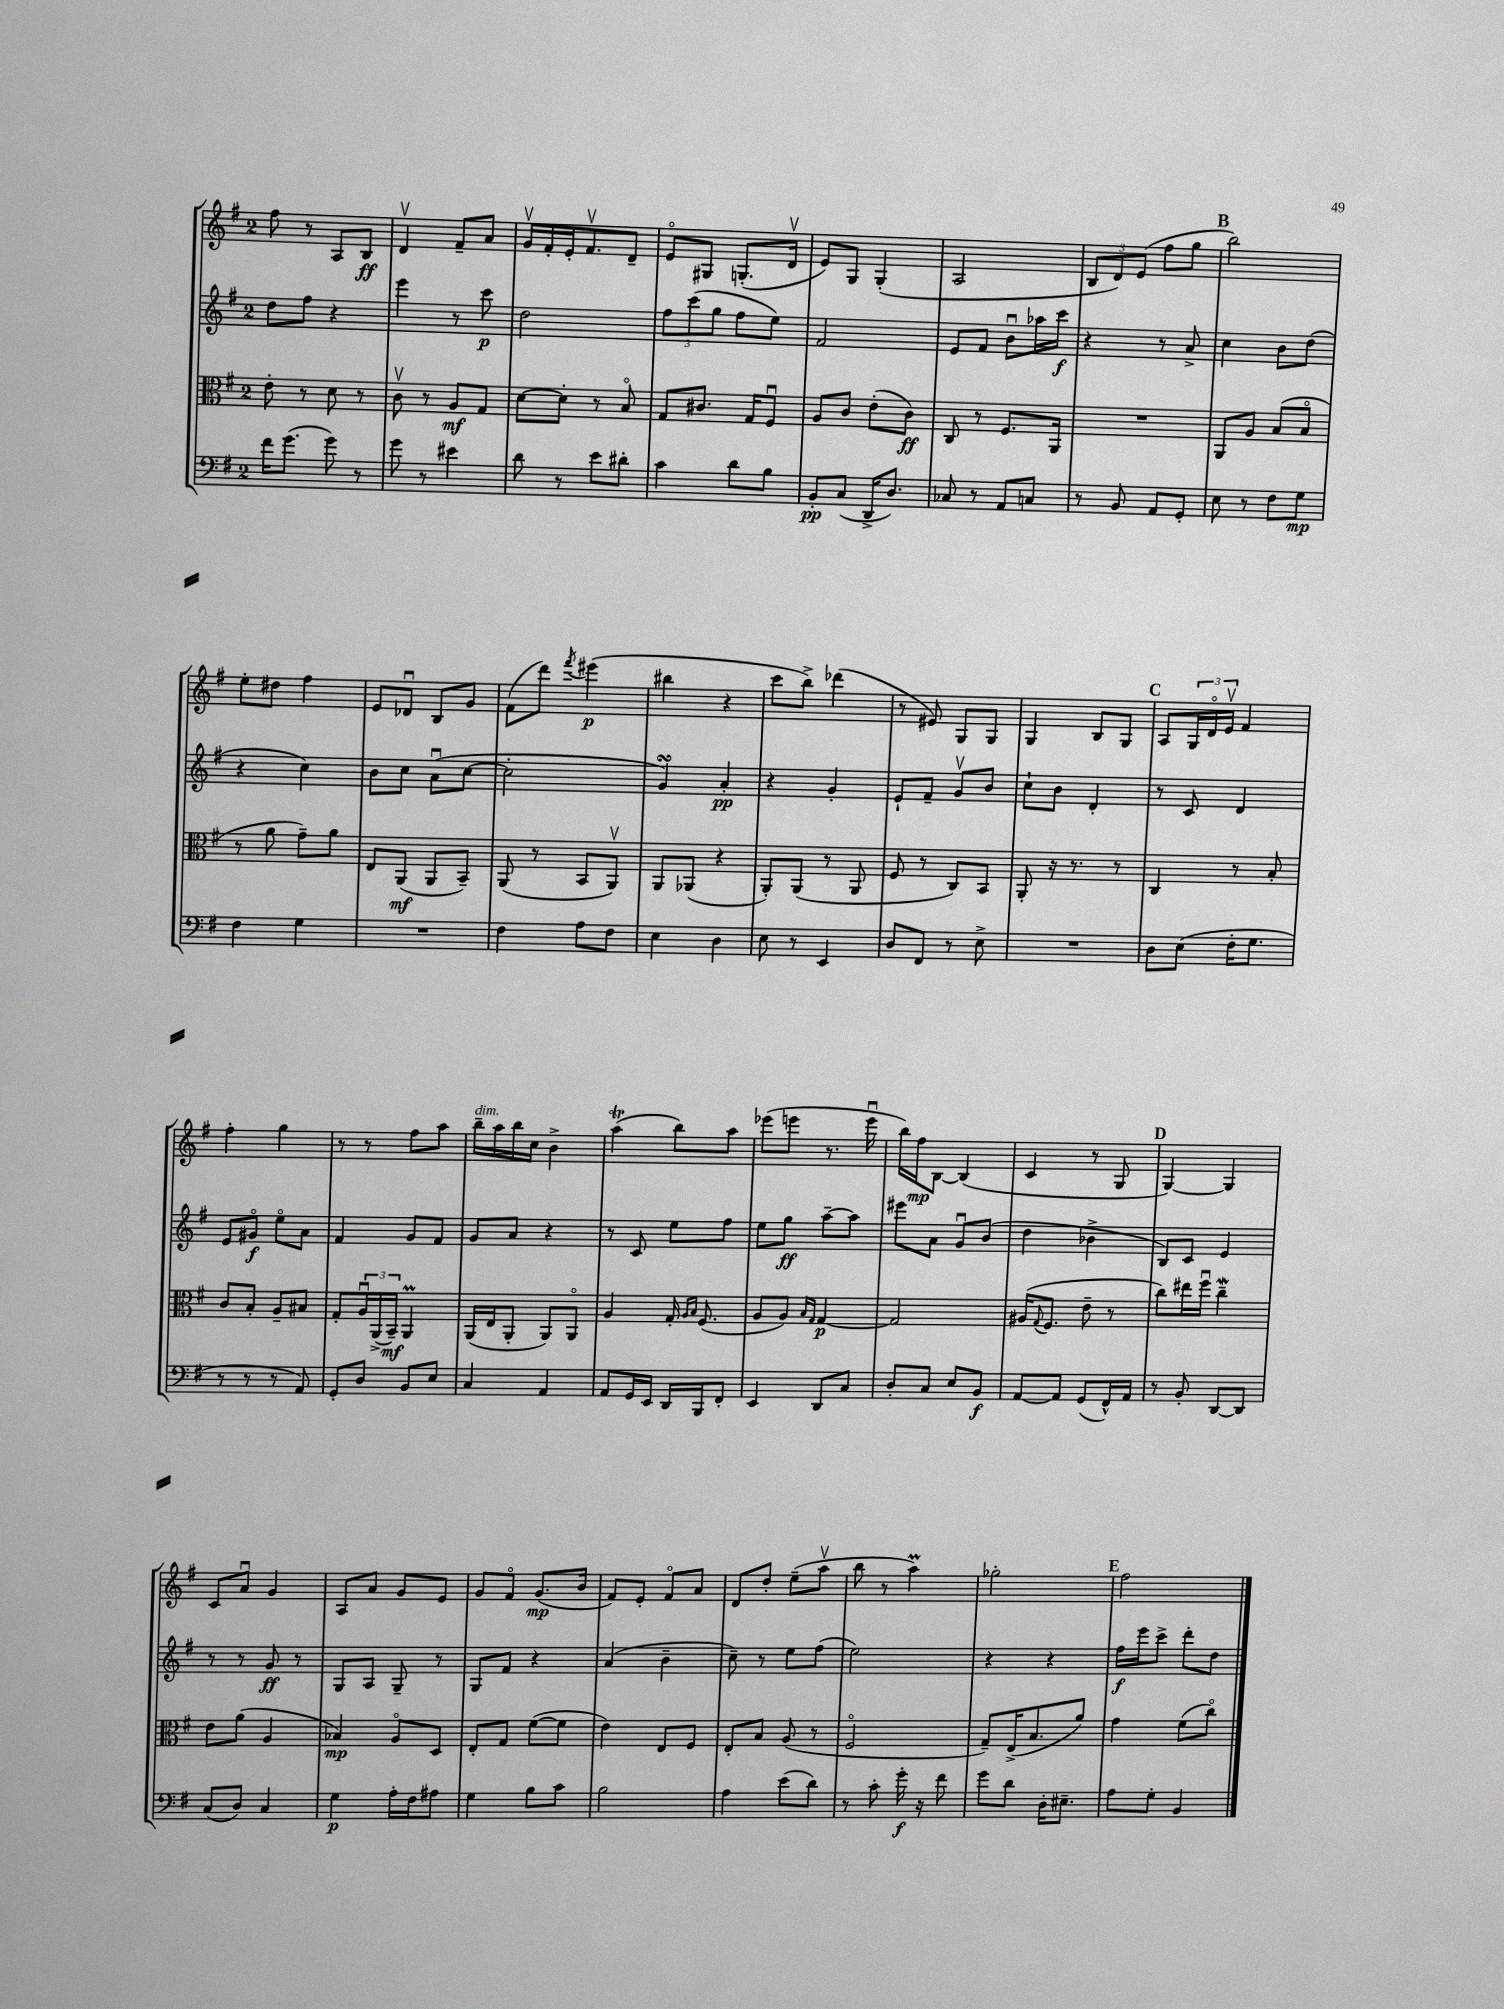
<<
\new StaffGroup <<
\new Staff = "s0" {
    \clef treble \key g \major \once \override Staff.TimeSignature.style = #'single-digit \time 2/4
    fis''8 r8 a8 b8\ff |
    d'4\upbow fis'8-- a'8 |
    g'16\upbow fis'16-. e'16-. fis'8.\upbow d'8-- |
    e'8\flageolet gis8 g8.-.( d'16\upbow |
    e'8) g8 g4-.( |
    a2 |
    \tuplet 3/2 { b8 d'8) e'8( } fis''8 g''8 |
    \mark \markup { \bold "B" } b''2) |
    e''8-. dis''8 fis''4 |
    e'8 des'8\downbow b8 g'8 |
    fis'8( d'''8) \acciaccatura { fis'''8 } eis'''4\p( |
    bis''4 r4 |
    c'''8 b''8->) des'''4( |
    r8 eis'8) g8 g8 |
    g4 b8 g8 |
    \mark \markup { \bold "C" } a8 \tuplet 3/2 { g16 d'16\flageolet e'16\upbow } fis'4 |
    fis''4-. g''4 |
    r8 r8 fis''8 a''8 |
    b''16--^\markup { \italic "dim." } a''16 b''16 c''16 b'4-> |
    a''4\trill( b''8) a''8 |
    ees'''8( e'''8 r8. e'''16\downbow |
    b''16) fis''16\mp b8~ b4( |
    c'4 r8 g8 |
    \mark \markup { \bold "D" } g4~) g4 |
    c'8 a'8\downbow g'4 |
    a8 a'8 g'8 e'8 |
    g'8 fis'8\flageolet g'8.\mp( b'16 |
    fis'8) e'8-. fis'8\flageolet a'8 |
    d'8 d''8-. e''8--( a''8\upbow |
    b''8 r8 a''4\prall) |
    ges''2-. |
    \mark \markup { \bold "E" } fis''2 \bar "|." |
}
\new Staff = "s1" {
    \clef treble \key g \major \once \override Staff.TimeSignature.style = #'single-digit \time 2/4
    d''8 fis''8 r4 |
    e'''4 r8 c'''8\p |
    d''2 |
    \tuplet 3/2 { fis''8 c'''8( g''8 } fis''8 e''8) |
    fis'2 |
    e'8 fis'8 b'8\downbow aes''16 c'''16\f |
    r4 r8 a'8-> |
    \mark \markup { \bold "B" } c''4 b'8 d''8( |
    r4 c''4) |
    b'8 c''8 a'8\downbow( c''8~ |
    c''2-. |
    g'4\turn) a'4-.\pp |
    r4 g'4-. |
    e'8-! fis'8-- g'8\upbow b'8 |
    c''8-! b'8 d'4-. |
    \mark \markup { \bold "C" } r8 c'8 d'4 |
    e'8 gis'8\flageolet\f e''8\flageolet a'8 |
    fis'4 g'8 fis'8 |
    g'8 a'8 r4 |
    r8 c'8 e''8 fis''8 |
    e''8 g''8\ff a''8~-- a''8 |
    eis'''8 a'8 g'8\downbow b'8( |
    d''4 bes'4-> |
    \mark \markup { \bold "D" } b8) c'8 e'4 |
    r8 r8 g'8\ff r8 |
    g8 a8 g8-- r8 |
    g8 fis'8 r4 |
    a'4( b'4-- |
    c''8--) r8 e''8 fis''8( |
    e''2) |
    r4 r4 |
    \mark \markup { \bold "E" } fis''16\f e'''16 c'''8-> d'''8-. d''8 \bar "|." |
}
\new Staff = "s2" {
    \clef alto \key g \major \once \override Staff.TimeSignature.style = #'single-digit \time 2/4
    e'8-. r8 d'8 r8 |
    c'8\upbow r8 a8\mf g8 |
    d'8~ d'8-. r8 b8\flageolet |
    g8 cis'8. g16 fis8\downbow |
    a8 c'8 e'8-.( c'8\ff) |
    c8 r8 fis8. a,16 |
    R2 |
    \mark \markup { \bold "B" } a,8 a8 b8( b8\flageolet |
    r8 a'8 g'8--) a'8 |
    e8 a,8\mf( a,8 b,8--) |
    a,8( r8 b,8 a,8\upbow) |
    a,8 aes,8( r4 |
    a,8-.) a,8( r8 a,8 |
    fis8 r8 c8) b,8 |
    a,8-. r16 r8. r8 |
    \mark \markup { \bold "C" } c4 r8 b8-. |
    c'8 b8-. a8-- bis8 |
    g8-. \tuplet 3/2 { a16\downbow a,16->( b,16--\mf) } a,4\prall |
    a,16( e16 a,8-. a,8) a,8\flageolet |
    a4 g16-. \grace { a16 b16 } fis8.( |
    a8 a8) \grace { b16 g16 } g4~\p |
    g2 |
    ais16( \appoggiatura { g8 } fis8. e'8-- r8 |
    \mark \markup { \bold "D" } c''8) eis''16 fis''16\downbow c''4--\mordent |
    e'8 a'8( a4 |
    bes4\mp) a8\flageolet d8 |
    e8-. g8 fis'8~( fis'8 |
    e'4) e8 fis8 |
    e8-. b8 a8( r8 |
    fis2\flageolet |
    g8--) e16->( b8. a'8) |
    \mark \markup { \bold "E" } g'4 fis'8( c''8\flageolet) \bar "|." |
}
\new Staff = "s3" {
    \clef bass \key g \major \once \override Staff.TimeSignature.style = #'single-digit \time 2/4
    fis'16 g'8.( g'8) r8 |
    g'8 r8 eis'4 |
    d'8 r8 e'8 dis'8-. |
    c'4 d'8 b8 |
    b,8-.\pp c8( d,16-> d8.) |
    ces8 r8 a,8 c8 |
    r8 b,8 a,8 g,8-. |
    \mark \markup { \bold "B" } e8 r8 fis8 g8\mp |
    fis4 g4 |
    R2 |
    fis4 a8 fis8 |
    e4 d4 |
    e8 r8 e,4 |
    d8 fis,8 r8 e8-> |
    R2 |
    \mark \markup { \bold "C" } d8 e8( fis16-. g8. |
    r8 r8 r8 a,8) |
    g,8-. d8 b,8 e8 |
    c4 a,4 |
    a,8 g,16 e,16 d,16 b,,16 fis,8-. |
    e,4 d,8 c8 |
    d8-. c8 e8 b,8\f |
    a,8~ a,8 g,8( fis,16-^) a,16 |
    \mark \markup { \bold "D" } r8 b,8-. d,8~ d,8 |
    c8( d8) c4 |
    g4\p a16-. fis16 ais8 |
    g4 b8 c'8 |
    b2 |
    a4 e'8( d'8) |
    r8 c'8-. g'16-.\f r16 fis'8 |
    g'8 d'8 d16-. eis8.-- |
    \mark \markup { \bold "E" } a8 g8-. b,4 \bar "|." |
}
>>
>>
\layout { \context { \Score \remove "Bar_number_engraver" } }
